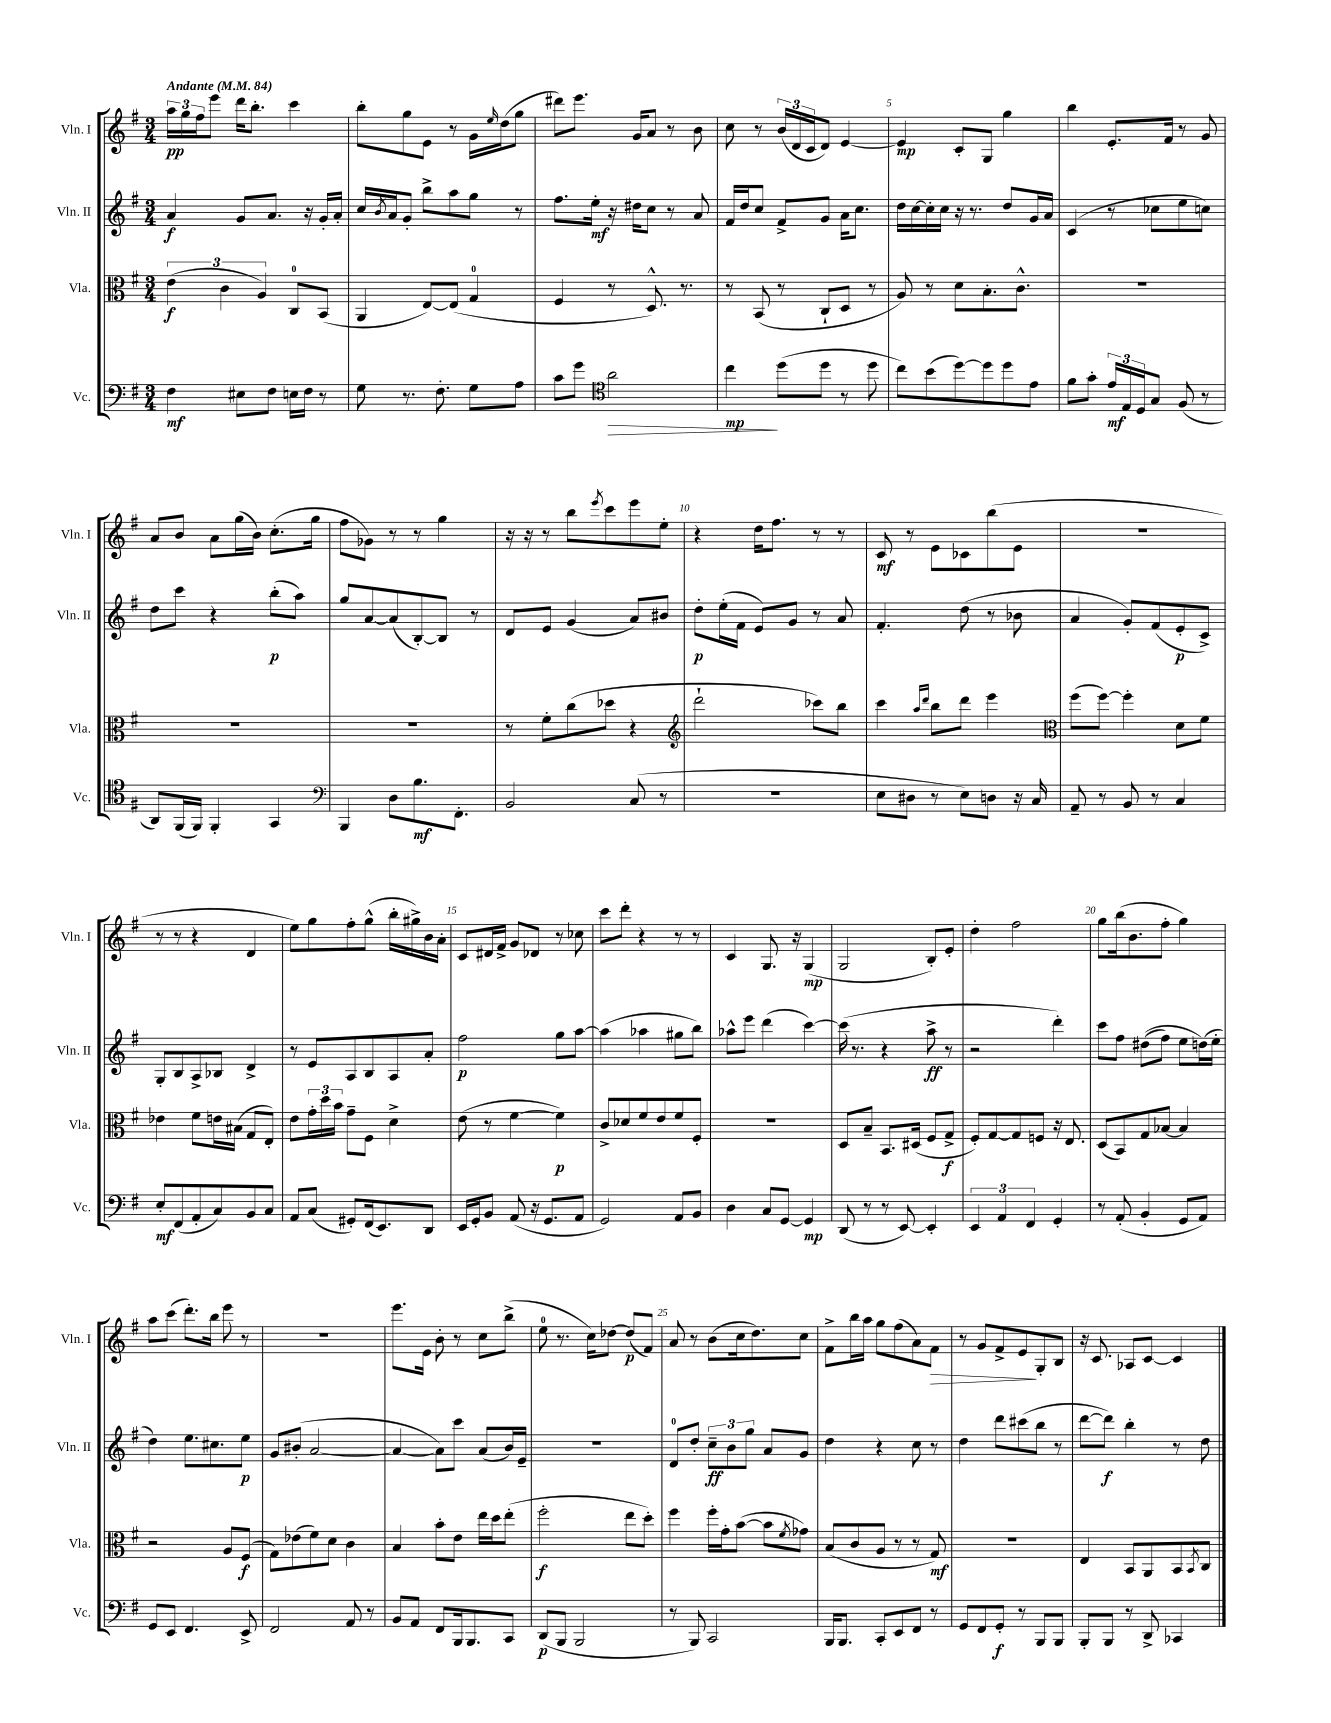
<<
\new StaffGroup <<
\new Staff = "s0" \with { instrumentName = "Vln. I" shortInstrumentName = "Vln. I" } {
    \clef treble \key g \major \numericTimeSignature \time 3/4 \tempo "Andante" 4 = 84
    \tuplet 3/2 { a''16\pp g''16 fis''16 } e'''8 d'''16 b''8.-. c'''4 |
    b''8-. g''8 e'8 r8 g'16 \grace { e''16 } d''16( g''8 |
    dis'''8) e'''8. g'16 a'8 r8 b'8 |
    c''8 r8 \tuplet 3/2 { b'16( d'16 c'16 } d'8) e'4~ |
    e'4\mp c'8-. g8 g''4 |
    b''4 e'8.-. fis'16 r8 g'8 |
    a'8 b'8 a'8 g''16( b'16) c''8.-.( g''16 |
    fis''8 ges'8) r8 r8 g''4 |
    r16 r16 r8 b''8 \acciaccatura { e'''8 } c'''8 e'''8 e''8-. |
    r4 d''16 fis''8. r8 r8 |
    c'8\mf r8 e'8 ces'8 b''8( e'8 |
    R2. |
    r8 r8 r4 d'4 |
    e''8) g''8 fis''8-. g''8-^( b''16-. gis''16->) b'16 a'16-. |
    c'8 dis'16 fis'16-> g'8 des'8 r8 ces''8 |
    c'''8 d'''8-. r4 r8 r8 |
    c'4 g8. r16 g4\mp( |
    g2 b8-.) e'8-. |
    d''4-. fis''2 |
    g''8 b''16( b'8. fis''8-. g''4) |
    a''8 c'''8( d'''8.-.) b''16 e'''8 r8 |
    R2. |
    e'''8. e'16 b'8-. r8 c''8 b''8->( |
    e''8-0 r8. c''16) des''8~ des''8\p( fis'8) |
    a'8 r8 b'8( c''16 d''8.) c''8 |
    fis'8-> b''16 a''16 g''8 fis''8( a'8) fis'8\> |
    r8 g'8 fis'8-> e'8\! g8-. b8 |
    r16 c'8. aes8 c'8~ c'4 \bar "|." |
}
\new Staff = "s1" \with { instrumentName = "Vln. II" shortInstrumentName = "Vln. II" } {
    \clef treble \key g \major \numericTimeSignature \time 3/4
    a'4\f g'8 a'8. r16 g'16-. a'16-. |
    c''16 \acciaccatura { b'8 } a'16 g'8-. b''8-> a''8 g''8 r8 |
    fis''8. e''16-.\mf r16 dis''16 c''8 r8 a'8 |
    fis'16 d''16 c''8 fis'8-> g'8 a'16 c''8. |
    d''16 c''16~ c''16-. c''16 r16 r8. d''8 g'16 a'16 |
    c'4( r8 ces''8 e''8 c''8) |
    d''8 c'''8 r4 b''8-.\p( a''8) |
    g''8 a'8~ a'8( b8~-.) b8 r8 |
    d'8 e'8 g'4( a'8) bis'8 |
    d''8-.\p e''16-.( fis'16 e'8) g'8 r8 a'8 |
    fis'4.-. d''8( r8 bes'8 |
    a'4 g'8-.) fis'8( e'8-.\p c'8->) |
    g8-. b8 a8-> bes8 d'4-> |
    r8 e'8 a8 b8 a8 a'8-. |
    fis''2\p g''8 a''8~ |
    a''4( aes''4 gis''8 b''8) |
    aes''8-^ e'''8 d'''4( c'''4~) |
    c'''16( r8. r4 a''8->\ff r8 |
    r2 d'''4-.) |
    c'''8 fis''8 dis''8(\( fis''8) e''8 d''16(\) e''16-. |
    d''4) e''8. cis''8. e''8\p |
    g'8 bis'8-.( a'2~ |
    a'4~ a'8) c'''8 a'8( b'16) e'16-- |
    R2. |
    d'8-0 d''8-. \tuplet 3/2 { c''8--\ff b'8 g''8 } a'8 g'8 |
    d''4 r4 c''8 r8 |
    d''4 d'''8 cis'''8( b''8 r8 |
    d'''8~ d'''8\f) b''4-. r8 d''8 \bar "|." |
}
\new Staff = "s2" \with { instrumentName = "Vla." shortInstrumentName = "Vla." } {
    \clef alto \key g \major \numericTimeSignature \time 3/4
    \tuplet 3/2 { e'4\f( c'4 a4) } c8-0 b,8( |
    a,4 e8~) e8( g4-0 |
    fis4 r8 d8.-^) r8. |
    r8 b,8( r8 c8-! d8 r8 |
    a8) r8 d'8 b8.-. c'8.-^ |
    R2. |
    R2. |
    R2. |
    r8 fis'8-. c''8( des''8 r4 |
    \clef treble d'''2-! ces'''8) b''8 |
    c'''4 \grace { a''16 d'''16 } b''8 d'''8 e'''4 |
    \clef alto fis''8( fis''8~) fis''4-. d'8 fis'8 |
    ees'4 fis'8 e'16 bis16( g8 e8-.) |
    e'8 \tuplet 3/2 { g'16-. d''16 b'16 } g'8-- fis8 d'4-> |
    e'8( r8 fis'4~ fis'4\p) |
    c'8-> des'8 fis'8 e'8 fis'8 fis8-. |
    R2. |
    d8 b8-- b,8. dis16( fis8 g8->\f |
    fis8-.) g8~ g8 f8 r16 e8. |
    d8( b,8) g8 bes8~ bes4 |
    r2 a8 fis8\f( |
    g8) ees'8( fis'8) d'8 c'4 |
    b4 b'8-. e'8 e''16 d''16 e''8-.( |
    fis''2-.\f e''8 d''8-.) |
    fis''4 fis''16-. g'16-. b'8~( b'8 \acciaccatura { fis'8 } ges'8) |
    b8( c'8 a8 r8 r8 g8\mf) |
    R2. |
    e4 b,8 a,8 b,8 \acciaccatura { b,8 } c8 \bar "|." |
}
\new Staff = "s3" \with { instrumentName = "Vc." shortInstrumentName = "Vc." } {
    \clef bass \key g \major \numericTimeSignature \time 3/4
    fis4\mf eis8 fis8 e16 fis16 r8 |
    g8 r8. fis8.-. g8 a8 |
    c'8 g'8 \clef tenor a'2\> |
    c''4\mp\! d''8( d''8 r8 d''8 |
    c''8) b'8( d''8~) d''8 d''8 e'8 |
    fis'8 g'8-. \tuplet 3/2 { e'16\mf e16 d16 } g8 fis8( r8 |
    a,8) fis,16( fis,16) fis,4-. g,4 |
    \clef bass b,,4 d8 b8.\mf fis,8.-. |
    b,2 c8( r8 |
    R2. |
    e8 dis8 r8 e8) d8 r16 c16 |
    a,8-- r8 b,8 r8 c4 |
    e8-.\mf fis,8( a,8-. c8) b,8 c8 |
    a,8 c8( gis,8-.) fis,16( e,8.) d,8 |
    e,16 g,16-. b,8 a,8( r16 g,8. a,8 |
    g,2) a,8 b,8 |
    d4 c8 g,8~ g,4\mp |
    d,8( r8 r8 e,8~) e,4-. |
    \tuplet 3/2 { e,4 a,4 fis,4 } g,4-. |
    r8 a,8-.( b,4-. g,8 a,8) |
    g,8 e,8 fis,4. e,8-> |
    fis,2 a,8 r8 |
    b,8 a,8 fis,8 b,,16 b,,8. c,8 |
    d,8\p( b,,8 b,,2 |
    r8 b,,8) c,2 |
    b,,16 b,,8. c,8-. e,8 fis,8 r8 |
    g,8 fis,8 g,8-.\f r8 b,,8 b,,8 |
    b,,8-. b,,8 r8 d,8-> ces,4 \bar "|." |
}
>>
>>
\layout { \context { \Score \override BarNumber.break-visibility = ##(#f #t #t) barNumberVisibility = #(every-nth-bar-number-visible 5) } }
